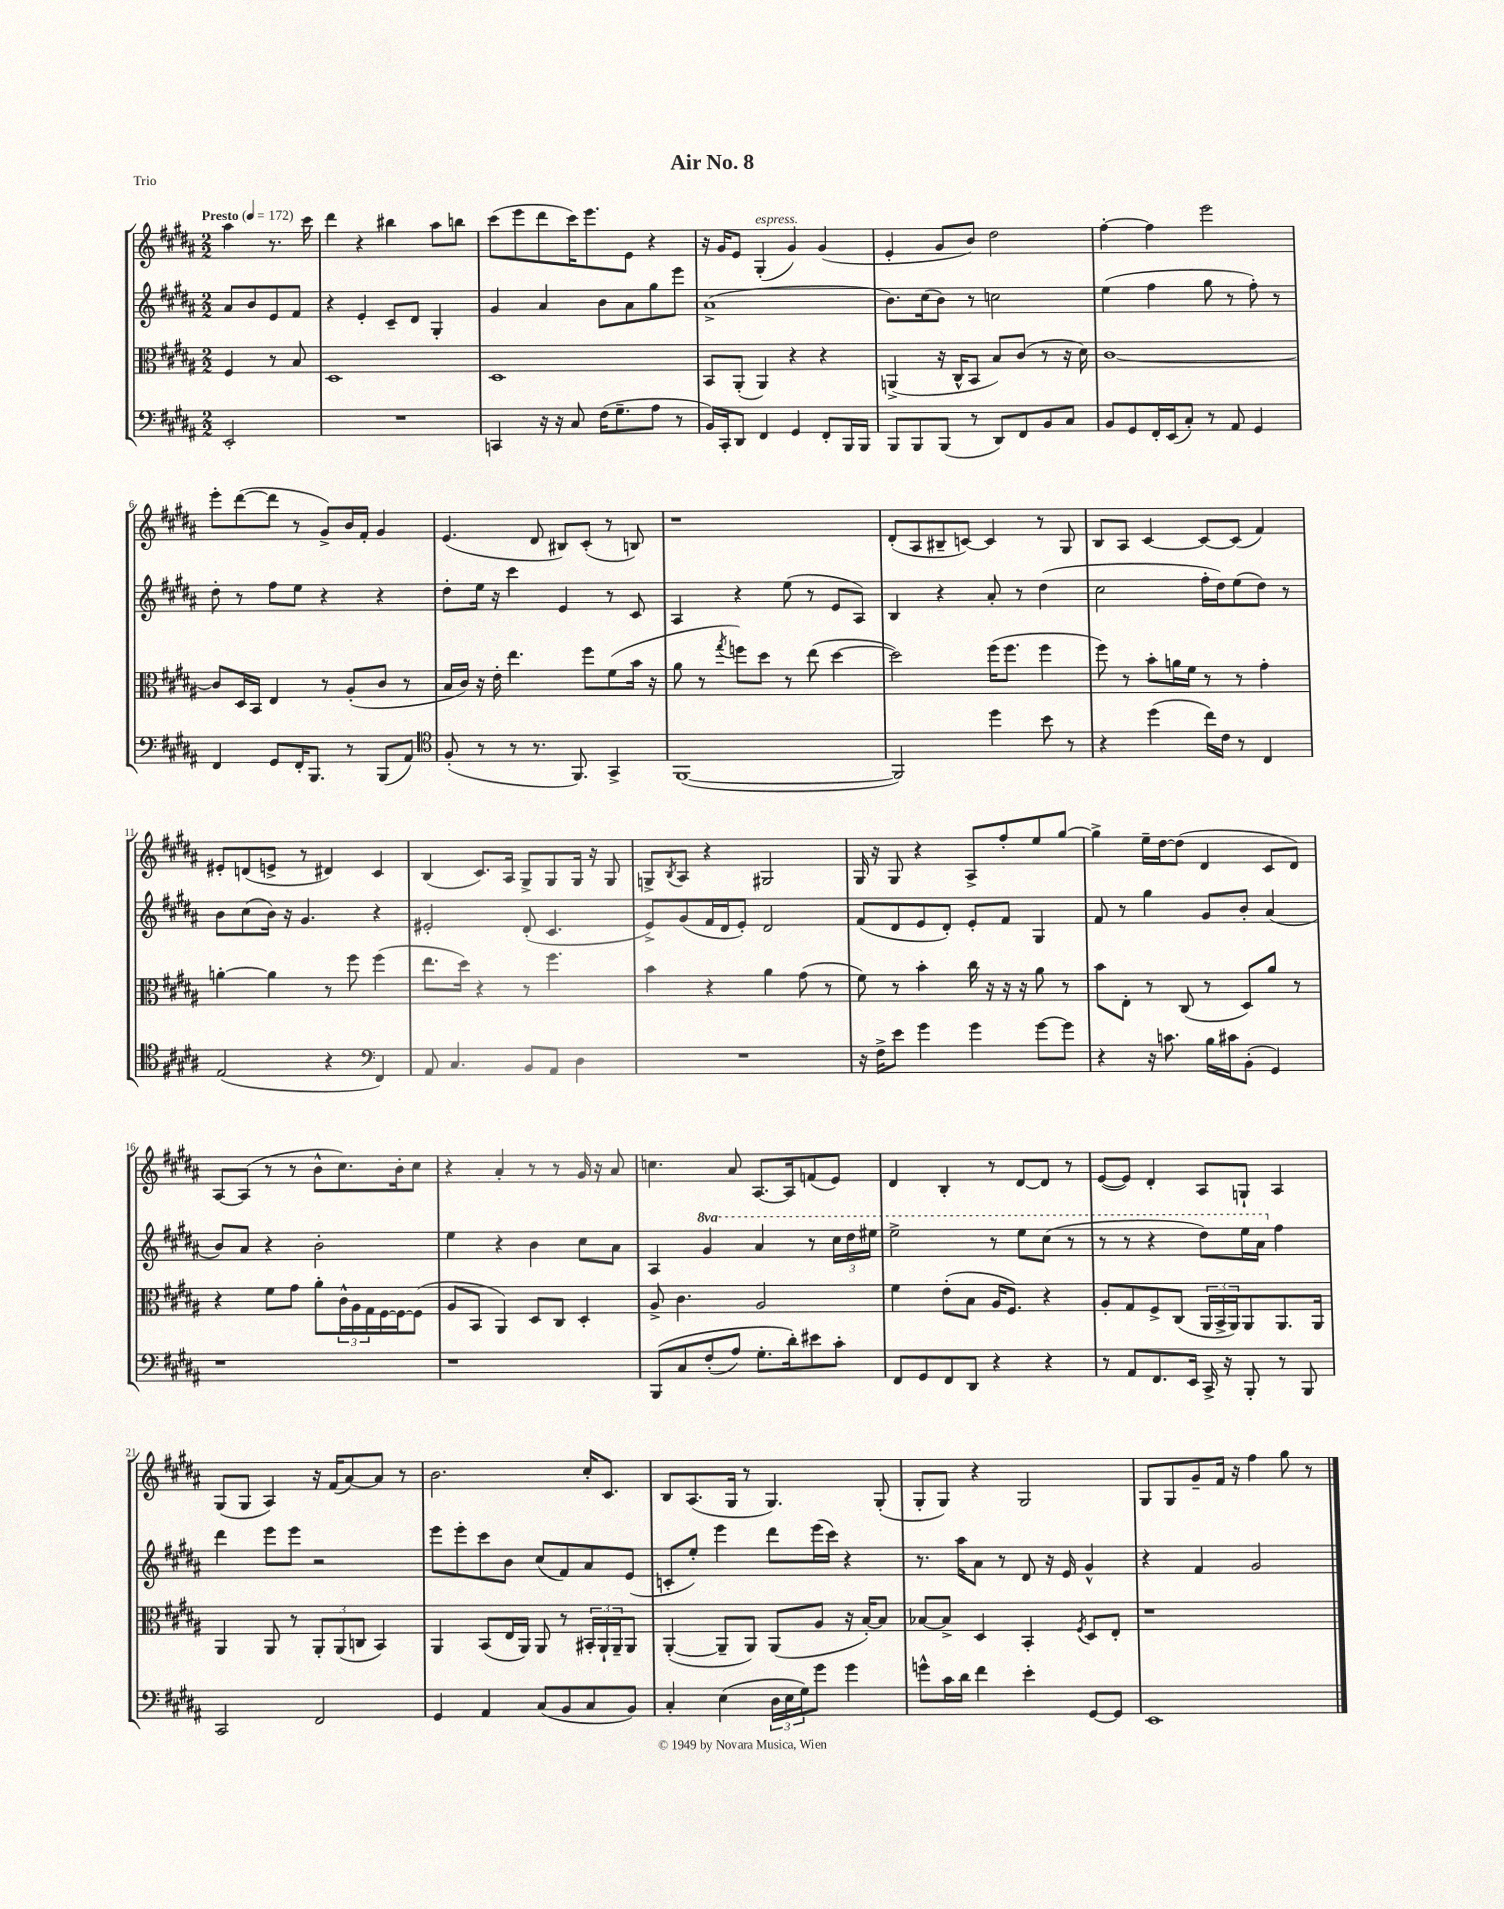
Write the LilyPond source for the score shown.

\header { title = "Air No. 8" piece = "Trio" }
<<
\new StaffGroup <<
\new Staff = "s0" {
    \clef treble \key b \major \numericTimeSignature \time 2/2 \partial 2 \tempo "Presto" 4 = 172
    ais''4 r8. cis'''16 |
    dis'''4 r4 bis''4 ais''8 b''8 |
    cis'''8( e'''8 dis'''8 cis'''16) e'''8. e'8 r4 |
    r16 gis'16 e'8 gis4-.^\markup { \italic "espress." }( gis'4) gis'4( |
    e'4-. gis'8 b'8) dis''2 |
    fis''4~-. fis''4 e'''2 |
    e'''8-. dis'''8~( dis'''8 r8 gis'8->) b'16 fis'16-. gis'4 |
    e'4.( dis'8 bis8) cis'8-.( r8 b8) |
    r1 |
    dis'8-.( ais8 bis8-- c'8~) c'4 r8 gis8 |
    b8 ais8 cis'4~ cis'8~ cis'8( fis'4) |
    eis'8-. d'8( e'8-> r8 dis'4) cis'4 |
    b4( cis'8.) ais16 gis8-> gis8 gis16 r16 gis8 |
    g8-> \acciaccatura { b8 } ais8 r4 gis2 |
    gis16 r16 gis8 r4 ais8-> fis''8-. e''8 gis''8~ |
    gis''4-> e''16-- dis''16~ dis''8( dis'4 cis'8 dis'8) |
    ais8~ ais8( r8 r8 b'8-^ cis''8.) b'16-. cis''8 |
    r4 ais'4-. r8 r8 gis'16 r16 ais'8 |
    c''4. ais'8 ais8.~ ais16 f'8( e'8) |
    dis'4 b4-. r8 dis'8~ dis'8 r8 |
    e'8~( e'8) dis'4-. ais8 g8-! ais4 |
    gis8( gis8 ais4) r16 fis'16( ais'8~) ais'8 r8 |
    b'2. cis''16-. cis'8. |
    b8 ais8.( gis16 r8 gis4.) gis8-.( |
    gis8-. gis8) r4 gis2 |
    gis8 gis8 gis'8-- fis'16 r16 fis''4 gis''8 r8 \bar "|." |
}
\new Staff = "s1" {
    \clef treble \key b \major \numericTimeSignature \time 2/2 \set Staff.ottavationMarkups = #ottavation-simple-ordinals \partial 2
    ais'8 b'8 e'8 fis'8 |
    r4 e'4-. cis'8-- dis'8 gis4-. |
    gis'4 ais'4 b'8 ais'8 gis''8 e'''8 |
    ais'1->( |
    b'8.) cis''16( b'8) r8 c''2 |
    e''4( fis''4 gis''8 r8 fis''8-.) r8 |
    dis''8-. r8 fis''8 e''8 r4 r4 |
    dis''8-. e''16 r16 cis'''4 e'4 r8 cis'8 |
    ais4 r4 e''8( r8 e'8 ais8) |
    b4 r4 ais'8-. r8 dis''4( |
    cis''2 fis''16-. dis''16) e''8( dis''8) r8 |
    b'8 cis''8( b'16) r16 gis'4. r4 |
    eis'2-. dis'8-.( cis'4. |
    e'8->) gis'8( fis'16 dis'16 e'8-.) dis'2 |
    fis'8( dis'8 e'8 dis'8-.) e'8-. fis'8 gis4 |
    fis'8 r8 gis''4 gis'8 b'8-. ais'4( |
    b'8) ais'8 r4 b'2-. |
    e''4 r4 b'4 cis''8 ais'8 |
    ais4 \ottava #1 gis''4 ais''4 r8 \tuplet 3/2 { cis'''16 dis'''16 eis'''16 } |
    e'''2-> r8 e'''8 cis'''8( r8 |
    r8 r8 r4 dis'''8) e'''16 ais''16 \ottava #0 fis''4 |
    dis'''4 e'''8 e'''8 r2 |
    e'''8 e'''8-. cis'''8 b'8 cis''8( fis'8) ais'8 e'8( |
    c'8-. e''8-.) e'''4 dis'''8 e'''16( cis'''16) r4 |
    r8. ais''16 ais'8 r8 dis'8 r16 e'16 gis'4-^ |
    r4 fis'4 gis'2 \bar "|." |
}
\new Staff = "s2" {
    \clef alto \key b \major \numericTimeSignature \time 2/2 \partial 2
    fis4 r8 b8 |
    dis1 |
    dis1 |
    b,8 ais,8-.( ais,4) r4 r4 |
    a,4->( r16 cis16-^ b,8 b8) cis'8( r8 r16 dis'16) |
    cis'1~ |
    cis'8 dis16 b,16 e4 r8 ais8-.( cis'8 r8 |
    b16 cis'16) r16 e'16-. e''4. fis''8 fis'8( b'16 r16 |
    ais'8 r8 \acciaccatura { gis''8 } f''8) dis''8 r8 e''8( dis''4~ |
    dis''2) fis''16( fis''8. fis''4 |
    fis''8) r8 b'8-. a'16 fis'16 r8 r8 gis'4-. |
    a'4~-. a'4 r8 fis''8 fis''4( |
    e''8. dis''16) r4 r8 fis''4. |
    b'4 r4 ais'4 gis'8( r8 |
    fis'8) r8 b'4-. cis''16 r16 r16 r16 ais'8 r8 |
    b'8 e8-. r8 cis8( r8 dis8) ais'8 r8 |
    r4 fis'8 gis'8 ais'8-. \tuplet 3/2 { cis'16-^ ais16 gis16 } fis16~ fis16~ fis8( |
    ais8 b,8 ais,4) dis8 cis8 dis4-. |
    ais8-> cis'4. ais2 |
    fis'4 e'8-.( b8 ais16 fis8.) r4 |
    ais8-. gis8 fis8-> cis8( \tuplet 3/2 { ais,16 b,16-> ais,16) } ais,8 ais,8. ais,16 |
    ais,4 ais,8 r8 \tuplet 3/2 { ais,8-. ais,8( c8 } b,4) |
    ais,4 b,8( e16 ais,16) ais,8 r8 \tuplet 3/2 { bis,16-. ais,16-! ais,16-- } ais,8 |
    ais,4~-.( ais,8-- ais,8) ais,8( ais8 r16 b16~-.) b8 |
    bes8~ bes8-> dis4 b,4-. \acciaccatura { fis8 } dis8 e8-. |
    r1 \bar "|." |
}
\new Staff = "s3" {
    \clef bass \key b \major \numericTimeSignature \time 2/2 \partial 2
    e,2-. |
    R1 |
    c,4 r16 r16 cis8 fis16( gis8.-- ais8 r8 |
    b,16) cis,16-. dis,8 fis,4 gis,4 fis,8-. b,,16 b,,16 |
    b,,8 b,,8 b,,8( r8 dis,8) fis,8 b,8 cis8 |
    b,8 gis,8 fis,16-. e,16( cis8-.) r8 ais,8 gis,4 |
    fis,4 gis,8 fis,16-. b,,8. r8 b,,8( ais,8) |
    \clef tenor fis8-.( r8 r8 r8. fis,8.) gis,4-> |
    fis,1~( |
    fis,2) dis''4 b'8 r8 |
    r4 dis''4( cis''16) cis'16 r8 cis4 |
    e2( r4 \clef bass fis,4) |
    ais,8 cis4. b,8 ais,8 dis4 |
    R1 |
    r16 fis16-> e'8 gis'4 gis'4 gis'8~ gis'8 |
    r4 r16 c'8. b16 cis'16 b,8-.( gis,4) |
    r1 |
    r1 |
    b,,8\( cis8 fis8-.( ais8) gis8.-. dis'16-.\) eis'8 cis'8-. |
    fis,8 gis,8 fis,8 dis,8 r4 r4 |
    r8 ais,8 fis,8. e,16 cis,16-> r16 b,,8-. r8 b,,8 |
    cis,2 fis,2 |
    gis,4 ais,4 cis8( b,8 cis8 b,8) |
    cis4-. e4( \tuplet 3/2 { dis16 e16 gis16) } gis'8 gis'4 |
    g'8-^ cis'16 dis'16 fis'4 e'4-. gis,8~ gis,8 |
    e,1 \bar "|." |
}
>>
>>
